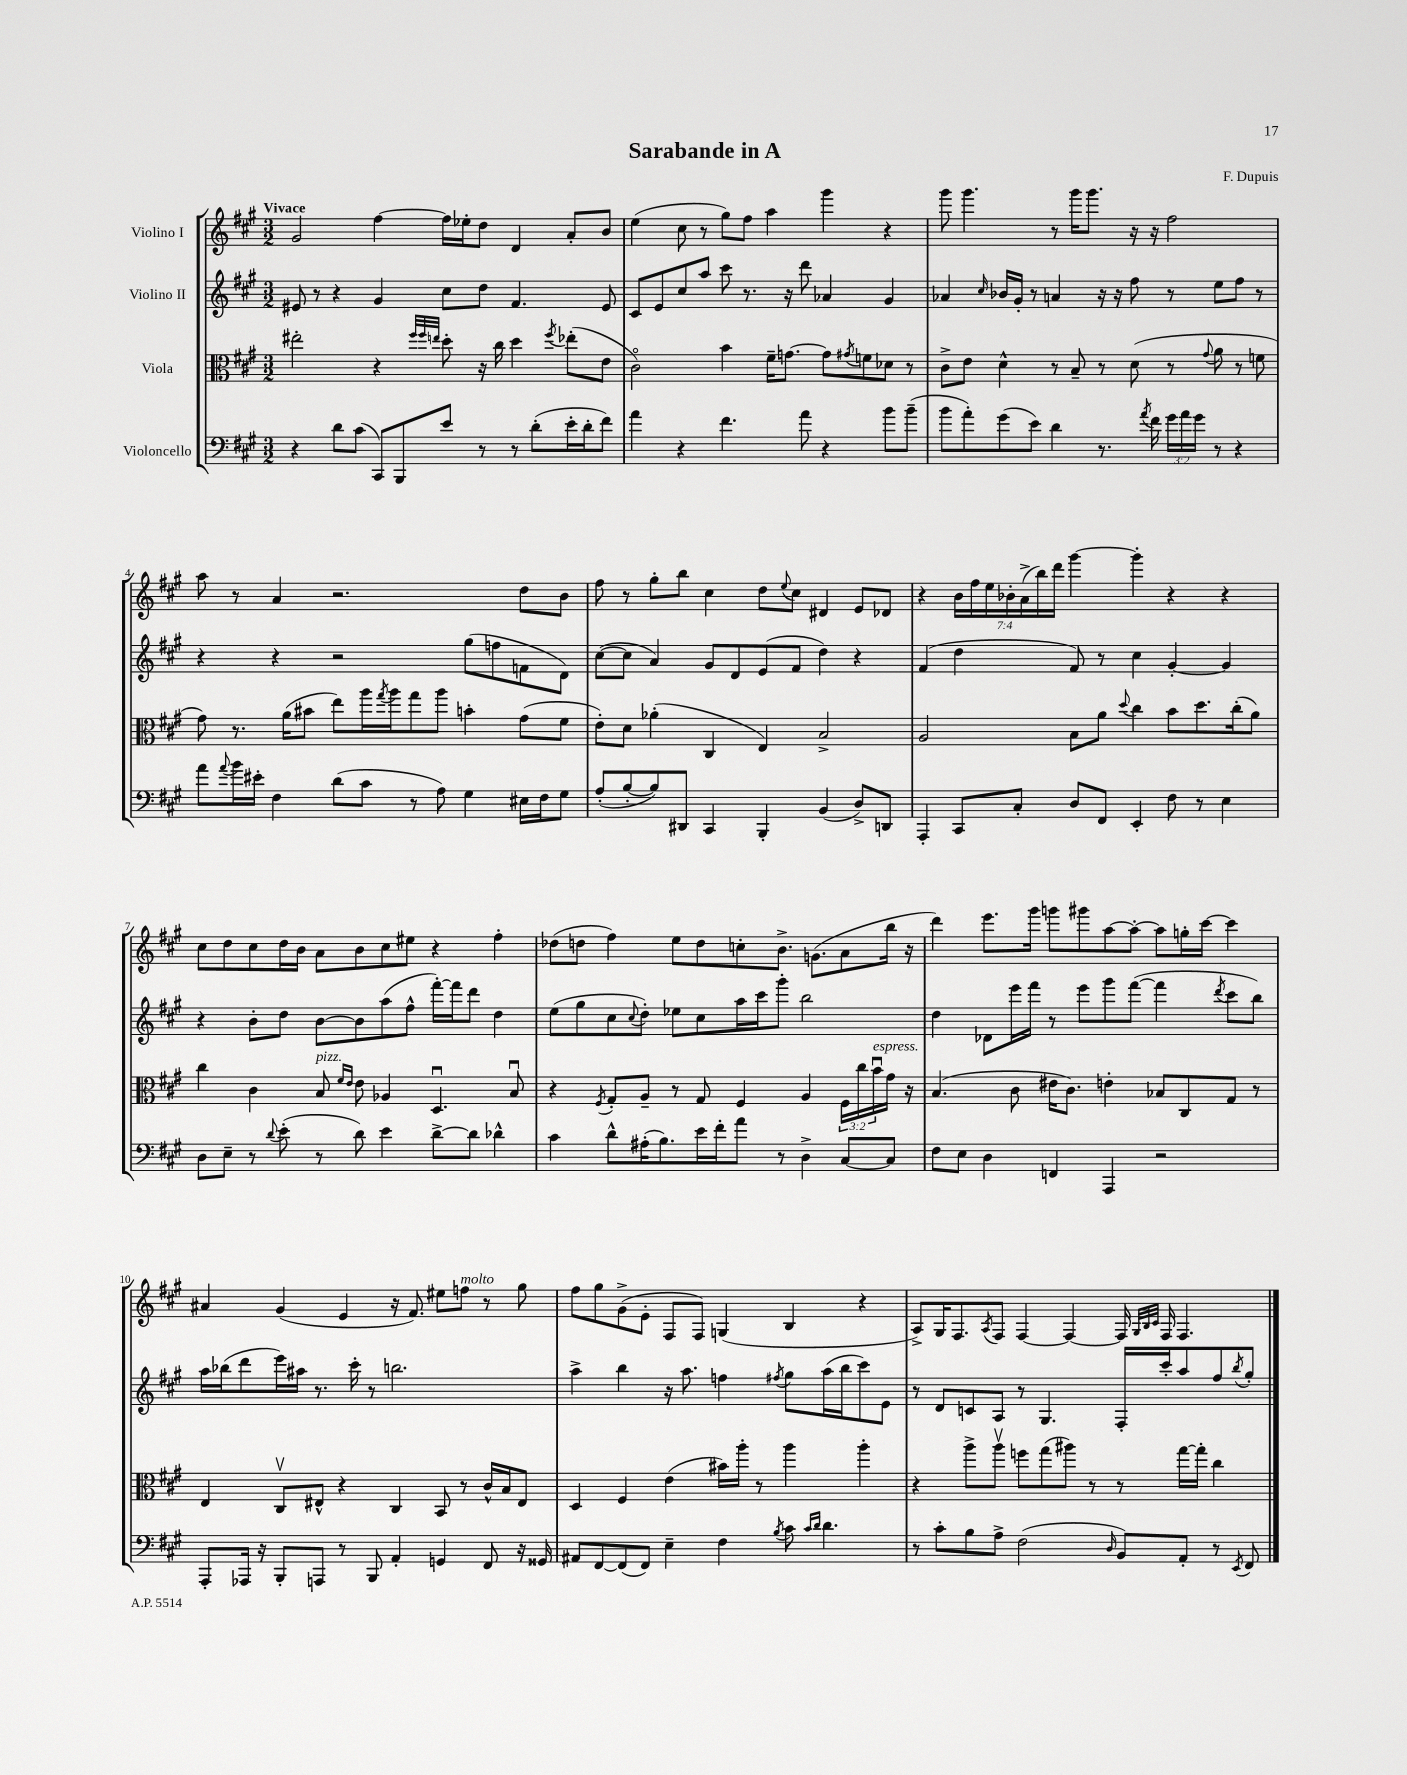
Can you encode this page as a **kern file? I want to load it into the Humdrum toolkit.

**kern	**kern	**kern	**kern
*staff4	*staff3	*staff2	*staff1
*clefF4	*clefC3	*clefG2	*clefG2
*k[f#c#g#]	*k[f#c#g#]	*k[f#c#g#]	*k[f#c#g#]
*M3/2	*M3/2	*M3/2	*M3/2
4r	2ee#'	8e#	2g#
.	.	8r	.
8d	.	4r	.
(8c#	.	.	.
8CC#)	4r	4g#	[4ff#
8BBB	.	.	.
.	32qqff#	.	.
.	32qqff#	.	.
.	32qqee	.	.
8e	8dd'	8cc#	16ff#]
.	.	.	16ee-'
8r	16r	8dd	8dd
.	16cc#	.	.
8r	4dd	4.f#	4d
(8d'	.	.	.
.	8qff#	.	.
16e'	(8ee-'	.	8a'
16d'	.	.	.
8f#)	8e	8e#	8b
=	=	=	=
4a	2c#o)	8c#	(4ee
.	.	8e	.
4r	.	8cc#	8cc#
.	.	8aa	8r
4.f#	4b	8ccc#	8gg#)
.	.	8.r	8ff#
.	16f#~	.	4aa
.	[8.g	16r	.
8a	.	8ddd	.
4r	8g]	4a-	4ggg#
.	8qg#	.	.
.	8f	.	.
8b	8d-	4g#	4r
(8b~	8r	.	.
=	=	=	=
8b	8c#^	4a-	8ggg#
8a')	8e	.	4.ggg#
.	.	16qqcc#	.
(8g#	4d^^	16b-	.
.	.	16g#'	.
8e)	.	8r	.
4d	8r	4a	8r
.	8B~	.	16ggg#
.	.	.	8.ggg#
8.r	8r	16r	.
.	.	16r	.
.	(8d	8ff#	16r
8qa	.	.	.
16f#	.	.	16r
24g#	8r	8r	2ff#
24a	.	.	.
24g#	.	.	.
.	8qqg#	.	.
8r	8a	8ee	.
4r	8r	8ff#	.
.	8f	8r	.
=	=	=	=
8a	8g#)	4r	8aa
8qqa	.	.	.
16b	8.r	.	8r
16e#'	.	.	.
4F#	.	4r	4a
.	(16a	.	.
.	8b#	.	.
(8d	8ee)	2r	2.r
8c#	16aa	.	.
.	8qgg#	.	.
.	16aa	.	.
8r	8gg#	.	.
8A)	8aa	.	.
4G#	4b'	(8gg#	.
.	.	8ff	.
16E#	(8g#	8f	8dd
16F#	.	.	.
8G#	8f#	8d)	8b
=	=	=	=
(8A'	8e')	([8cc#	8ff#
[8B'	8d	8cc#]	8r
8B])	(4a-'	4a)	8gg#'
8DD#	.	.	8bb
4CC#	4C#	8g#	4cc#
.	.	8d	.
4BBB'	4E)	(8e	8dd
.	.	.	8qqee
.	.	8f#	8cc#
(4BB	2B^	4dd)	4d#
8D^)	.	4r	8e
8DD	.	.	8d-
=	=	=	=
4AAA'	2A	(4f#	4r
8CC#	.	4dd	28b
.	.	.	28ff#
.	.	.	28ee
.	.	.	28b-'
8C#'	.	.	.
.	.	.	(28a^
.	.	.	28bb)
.	.	.	28ddd
8D	8B	8f#)	[4ggg#
8FF#	8a	8r	.
.	8qqdd	.	.
4EE'	4cc#	4cc#	4ggg#']
8F#	8b	[4g#'	4r
8r	8.dd	.	.
4E	.	4g#]	4r
.	(16cc#'	.	.
.	8a)	.	.
=	=	=	=
8D	4cc#	4r	8cc#
8E~	.	.	8dd
8r	4c#	8b'	8cc#
8qqd	.	.	.
(8e'	.	8dd	16dd
.	.	.	16b
8r	8B	[8b	8a
.	16qqf#	.	.
.	16qqe	.	.
8d)	8e	8b]	8b
4e	4A-	(8aa	8cc#
.	.	8ff#^^	8ee#
[8d^	4.Du	[16fff#')	4r
.	.	16fff#]	.
8d]	.	8ddd	.
4d-^^	.	4dd	4ff#'
.	8Bu	.	.
=	=	=	=
4c#	4r	(8ee	(8dd-
.	.	8gg#	8dd
.	8qF#	.	.
8d^^	8G#'	8cc#	4ff#)
.	.	8qqcc#	.
(16A#'	8A~	8dd')	.
8.B)	.	.	.
.	8r	8ee-	8ee
16e	8G#	8cc#	8dd
16f#'	.	.	.
8a	4F#	16aa	8cc'
.	.	16ccc#	.
8r	.	8ggg#'	8.b^
4D^	4A	2bb	.
.	.	.	(8.g
[8C#	24F#	.	8a
.	24cc#	.	.
.	24bu	.	.
8C#]	16g#	.	16bb
.	16r	.	16r
=	=	=	=
8F#	(4.B	4dd	4ddd)
8E	.	.	.
4D	.	8d-	8.eee
.	8c#	16eee	.
.	.	16fff#	16ggg#
4FF	16e#	8r	8ggg
.	8.c#)	.	.
.	.	8eee	8ggg#
4AAA	4e'	8ggg#	[8aa
.	.	([8fff#	8aa'_
2r	8B-	4fff#]	8aa]
.	8C#	.	16gg'
.	.	.	[16ccc#
.	.	8qddd	.
.	8G#	8ccc#	4ccc#]
.	8r	8bb)	.
=	=	=	=
8AAA'	4E	16aa	4a#
.	.	(16bb-	.
16AAA-	.	8ddd	.
16r	.	.	.
8BBB'	8C#v	16eee)	(4g#
.	.	16aa#	.
8AAA	8E#^^	8.r	.
8r	4r	.	4e
.	.	16ccc#'	.
8BBB	.	8r	.
4AA'	4C#	2.bb	16r
.	.	.	8.f#)
4GG	8BB	.	8ee#
.	8r	.	8ff
8FF#	16c#^^	.	8r
.	16B	.	.
16r	8E#	.	8gg#
16GG##	.	.	.
=	=	=	=
8AA#	4D	4aa^	8ff#
[8FF#	.	.	8gg#
(8FF#]	4F#	4bb	(8g#^
8FF#)	.	.	8e'
4E~	(4e	16r	8F#
.	.	8.aa	.
.	.	.	8F#)
4F#	16b#)	4ff	(4G
.	16aa'	.	.
.	8r	.	.
8qB	.	8qff#	.
8c#	4aa	8gg#	4B
16qqc#	.	.	.
16qqd	.	.	.
4.d	.	(16aa	.
.	.	16bb	.
.	4aa'	8ccc#)	4r
.	.	8e	.
=	=	=	=
8r	4r	8r	8A^)
8c#'	.	8d	16G#
.	.	.	8.F#
8B	8aa^	8c	.
.	.	.	8qA
8A^	8aav	8A	8F#
(2F#	8ff	8r	[4F#
.	(8gg#	4.G#	.
.	8aa#)	.	4F#_
.	8r	.	.
16qqD	.	.	.
8BB)	8r	16F#'	16F#]
.	.	.	32qqG#
.	.	.	32qqB
.	.	.	32qqc#
.	.	16ccc#'	16F#
8AA'	[16gg#	8aa	4.F#
.	16gg#']	.	.
8r	4cc#	8ff#	.
8qEE	.	8qbb	.
8FF#	.	8gg#'	.
==	==	==	==
*-	*-	*-	*-
